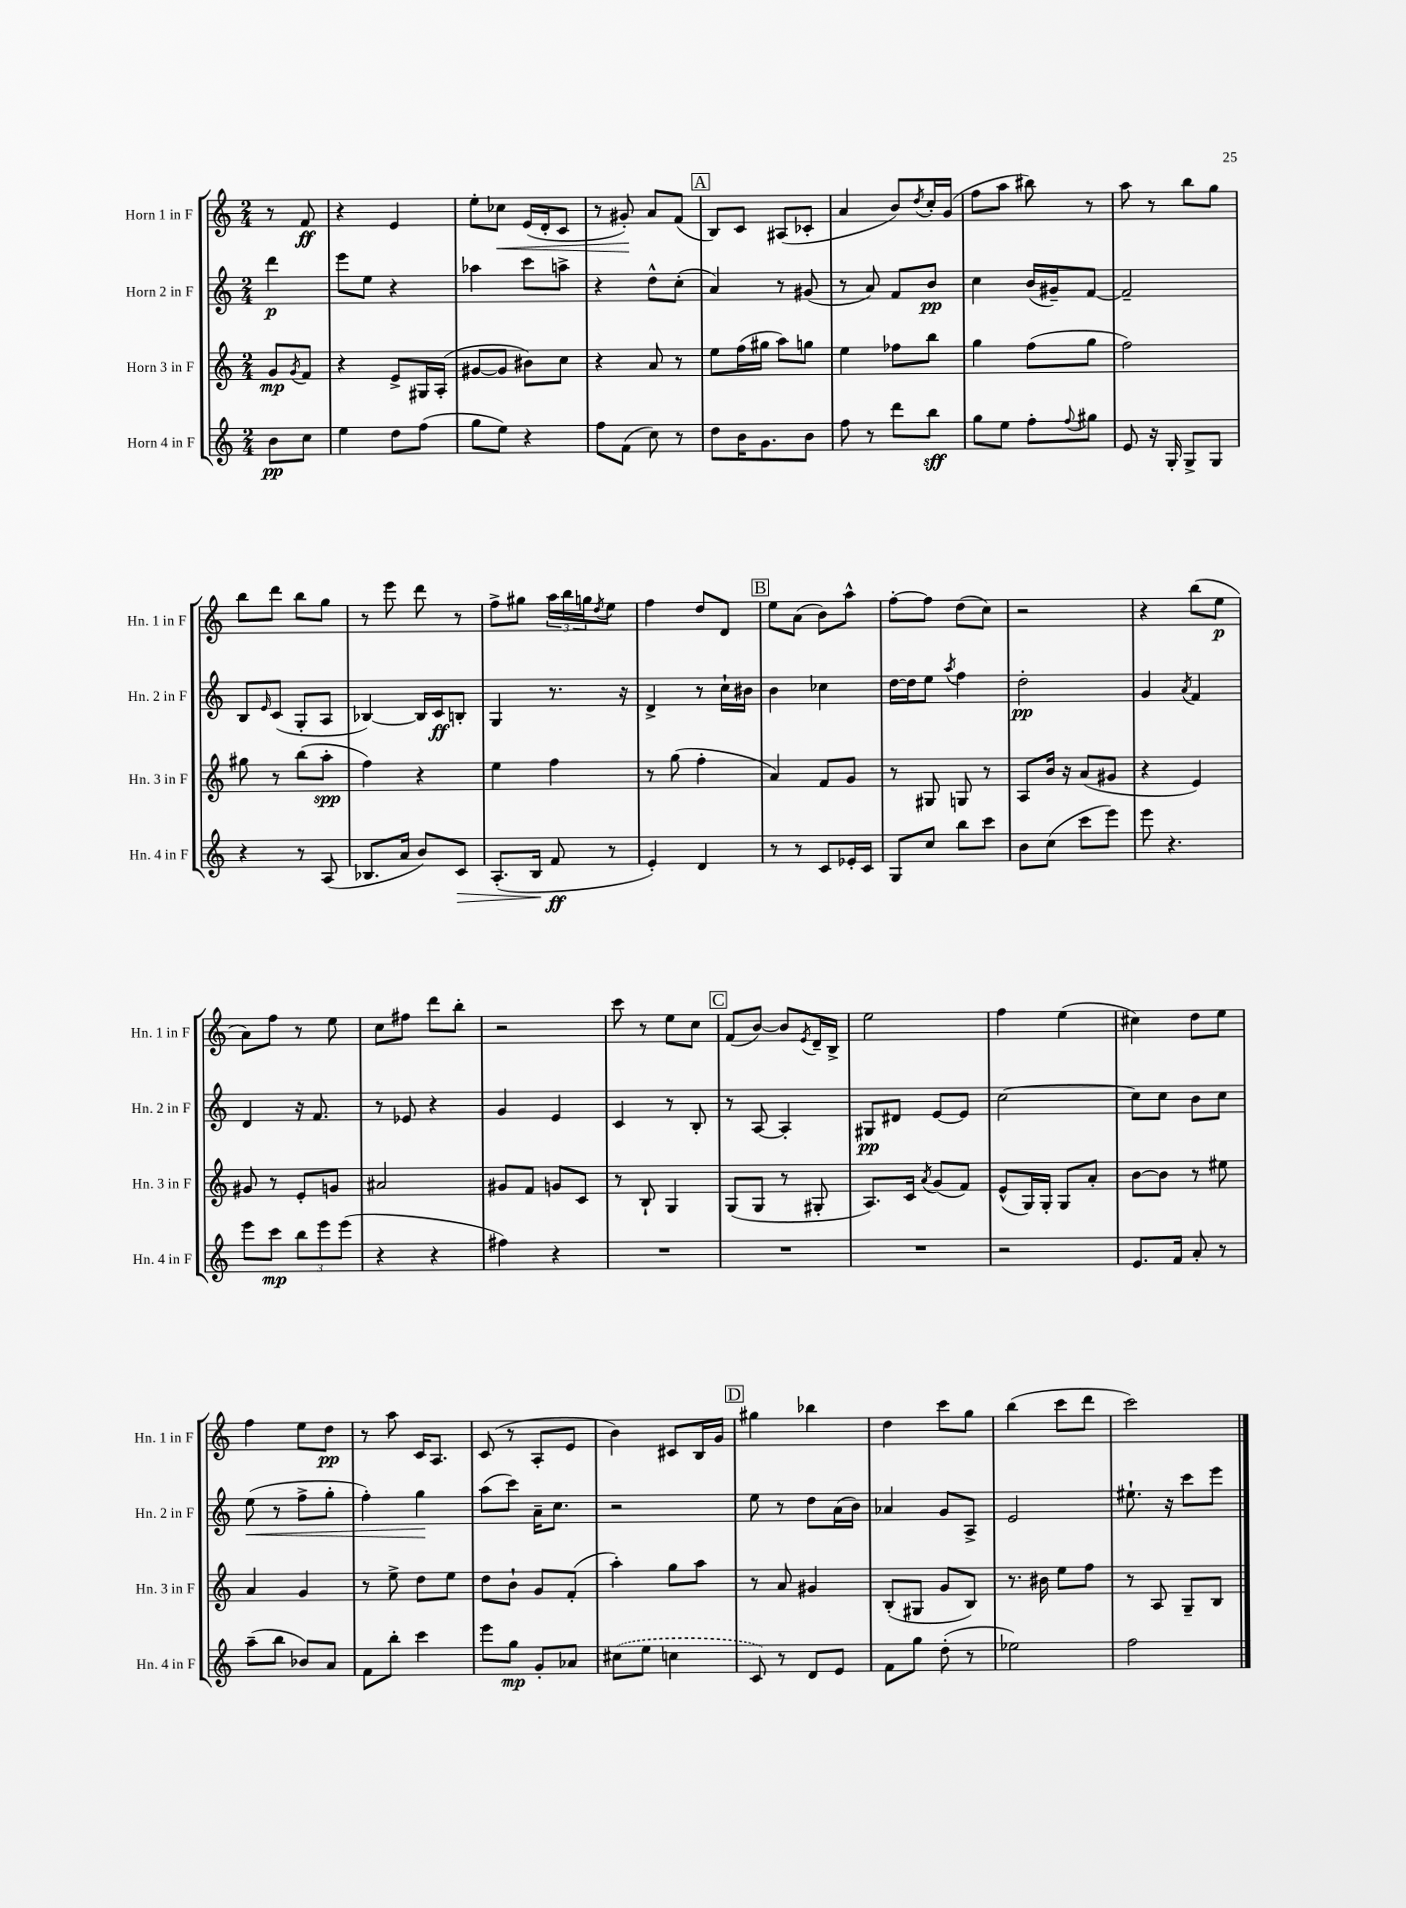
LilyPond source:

<<
\new StaffGroup <<
\new Staff = "s0" \with { instrumentName = "Horn 1 in F" shortInstrumentName = "Hn. 1 in F" } {
    \clef treble \key c \major \numericTimeSignature \time 2/4 \partial 4
    r8 f'8\ff |
    r4 e'4 |
    e''8-. ces''8\< e'16( d'16-. c'8 |
    r8 gis'8-.\!) a'8 f'8( |
    \mark \markup { \box "A" } b8) c'8 ais8( ces'8-. |
    a'4 b'8) \acciaccatura { d''8 } c''16-. g'16( |
    f''8 a''8 bis''8) r8 |
    a''8 r8 b''8 g''8 |
    b''8 d'''8 b''8 g''8 |
    r8 e'''8 d'''8 r8 |
    f''8-> gis''8 \tuplet 3/2 { a''16 b''16 g''16 } \acciaccatura { d''8 } e''8 |
    f''4 d''8 d'8 |
    \mark \markup { \box "B" } e''8 a'8( b'8) a''8-^ |
    f''8~-. f''8 d''8( c''8) |
    r2 |
    r4 b''8( e''8\p |
    a'8) f''8 r8 e''8 |
    c''8 fis''8 d'''8 b''8-. |
    r2 |
    c'''8 r8 e''8 c''8 |
    \mark \markup { \box "C" } f'8( b'8~) b'8 \acciaccatura { e'8 } d'16-- b16-> |
    e''2 |
    f''4 e''4( |
    cis''4) d''8 e''8 |
    f''4 e''8 d''8\pp |
    r8 a''8 c'16 a8. |
    c'8( r8 a8-. e'8 |
    b'4) cis'8 b16 g'16 |
    \mark \markup { \box "D" } gis''4 bes''4 |
    d''4 c'''8 g''8 |
    b''4( c'''8 d'''8 |
    c'''2) \bar "|." |
}
\new Staff = "s1" \with { instrumentName = "Horn 2 in F" shortInstrumentName = "Hn. 2 in F" } {
    \clef treble \key c \major \numericTimeSignature \time 2/4 \partial 4
    d'''4\p |
    e'''8 e''8 r4 |
    aes''4 c'''8 a''8-> |
    r4 d''8-^ c''8-.( |
    \mark \markup { \box "A" } a'4) r8 gis'8( |
    r8 a'8) f'8 b'8\pp |
    c''4 b'16( gis'16--) f'8~ |
    f'2-- |
    b8 \grace { e'16 } c'8( g8-. a8 |
    bes4~) bes16 c'16\ff b8-. |
    g4 r8. r16 |
    d'4-> r8 c''16-! bis'16 |
    \mark \markup { \box "B" } b'4 ces''4 |
    d''16~ d''16 e''8 \acciaccatura { a''8 } f''4 |
    d''2-.\pp |
    g'4 \acciaccatura { a'8 } f'4 |
    d'4 r16 f'8. |
    r8 ees'8 r4 |
    g'4 e'4 |
    c'4 r8 b8-. |
    \mark \markup { \box "C" } r8 a8~ a4-. |
    gis8\pp dis'8 e'8~ e'8 |
    c''2~ |
    c''8 c''8 b'8 c''8 |
    e''8\<( r8 f''8-> g''8-. |
    f''4-.) g''4\! |
    a''8( c'''8) a'16-- c''8. |
    r2 |
    \mark \markup { \box "D" } e''8 r8 d''8 a'16( b'16) |
    aes'4 g'8 a8-> |
    e'2 |
    eis''8.-! r16 c'''8 e'''8 \bar "|." |
}
\new Staff = "s2" \with { instrumentName = "Horn 3 in F" shortInstrumentName = "Hn. 3 in F" } {
    \clef treble \key c \major \numericTimeSignature \time 2/4 \partial 4
    g'8\mp \acciaccatura { g'8 } f'8 |
    r4 e'8-> gis16 a16-.( |
    gis'8~ gis'8 bis'8) c''8 |
    r4 a'8 r8 |
    \mark \markup { \box "A" } e''8 f''16( gis''16 a''8) g''8 |
    e''4 fes''8 b''8 |
    g''4 f''8( g''8 |
    f''2) |
    gis''8 r8 b''8( a''8-.\spp |
    f''4) r4 |
    e''4 f''4 |
    r8 g''8( f''4-. |
    \mark \markup { \box "B" } a'4) f'8 g'8 |
    r8 gis8 g8 r8 |
    a8 b'16 r16 a'8( gis'8 |
    r4 e'4) |
    gis'8 r8 e'8-. g'8 |
    ais'2 |
    gis'8 f'8 g'8 c'8 |
    r8 b8-! g4 |
    \mark \markup { \box "C" } g8( g8 r8 gis8-. |
    a8.) c'16 \acciaccatura { a'8 } g'8( f'8) |
    e'8-^( g16) g16-. g8 a'8-. |
    b'8~ b'8 r8 eis''8 |
    a'4 g'4 |
    r8 e''8-> d''8 e''8 |
    d''8 b'8-! g'8 f'8-.( |
    a''4-.) g''8 a''8 |
    \mark \markup { \box "D" } r8 a'8 gis'4 |
    b8-.( gis8 g'8 b8) |
    r8. bis'16 e''8 f''8 |
    r8 a8 g8-- b8 \bar "|." |
}
\new Staff = "s3" \with { instrumentName = "Horn 4 in F" shortInstrumentName = "Hn. 4 in F" } {
    \clef treble \key c \major \numericTimeSignature \time 2/4 \partial 4
    b'8\pp c''8 |
    e''4 d''8 f''8( |
    g''8 e''8) r4 |
    f''8 f'8( c''8) r8 |
    \mark \markup { \box "A" } d''8 b'16 g'8. b'8 |
    f''8 r8 d'''8 b''8\sff |
    g''8 e''8 f''8-. \appoggiatura { f''8 } gis''8 |
    e'8 r16 g16-. g8-> g8 |
    r4 r8 a8( |
    bes8. a'16 b'8) c'8\> |
    a8.-.( b16\! f'8\ff r8 |
    e'4-.) d'4 |
    \mark \markup { \box "B" } r8 r8 c'8 ees'16-. c'16 |
    g8 c''8 b''8 c'''8 |
    b'8 c''8( c'''8 e'''8) |
    e'''8 r4. |
    e'''8 c'''8\mp \tuplet 3/2 { b''8 e'''8 e'''8( } |
    r4 r4 |
    fis''4) r4 |
    R2 |
    \mark \markup { \box "C" } R2 |
    R2 |
    r2 |
    e'8. f'16 a'8-. r8 |
    a''8--( b''8 bes'8) a'8 |
    f'8 b''8-. c'''4 |
    e'''8 g''8\mp g'8-. aes'8 |
    \once \slurDashed cis''8( e''8 c''4 |
    \mark \markup { \box "D" } c'8) r8 d'8 e'8 |
    f'8 g''8 d''8-.( r8 |
    ees''2) |
    f''2 \bar "|." |
}
>>
>>
\layout { \context { \Score \remove "Bar_number_engraver" } }
